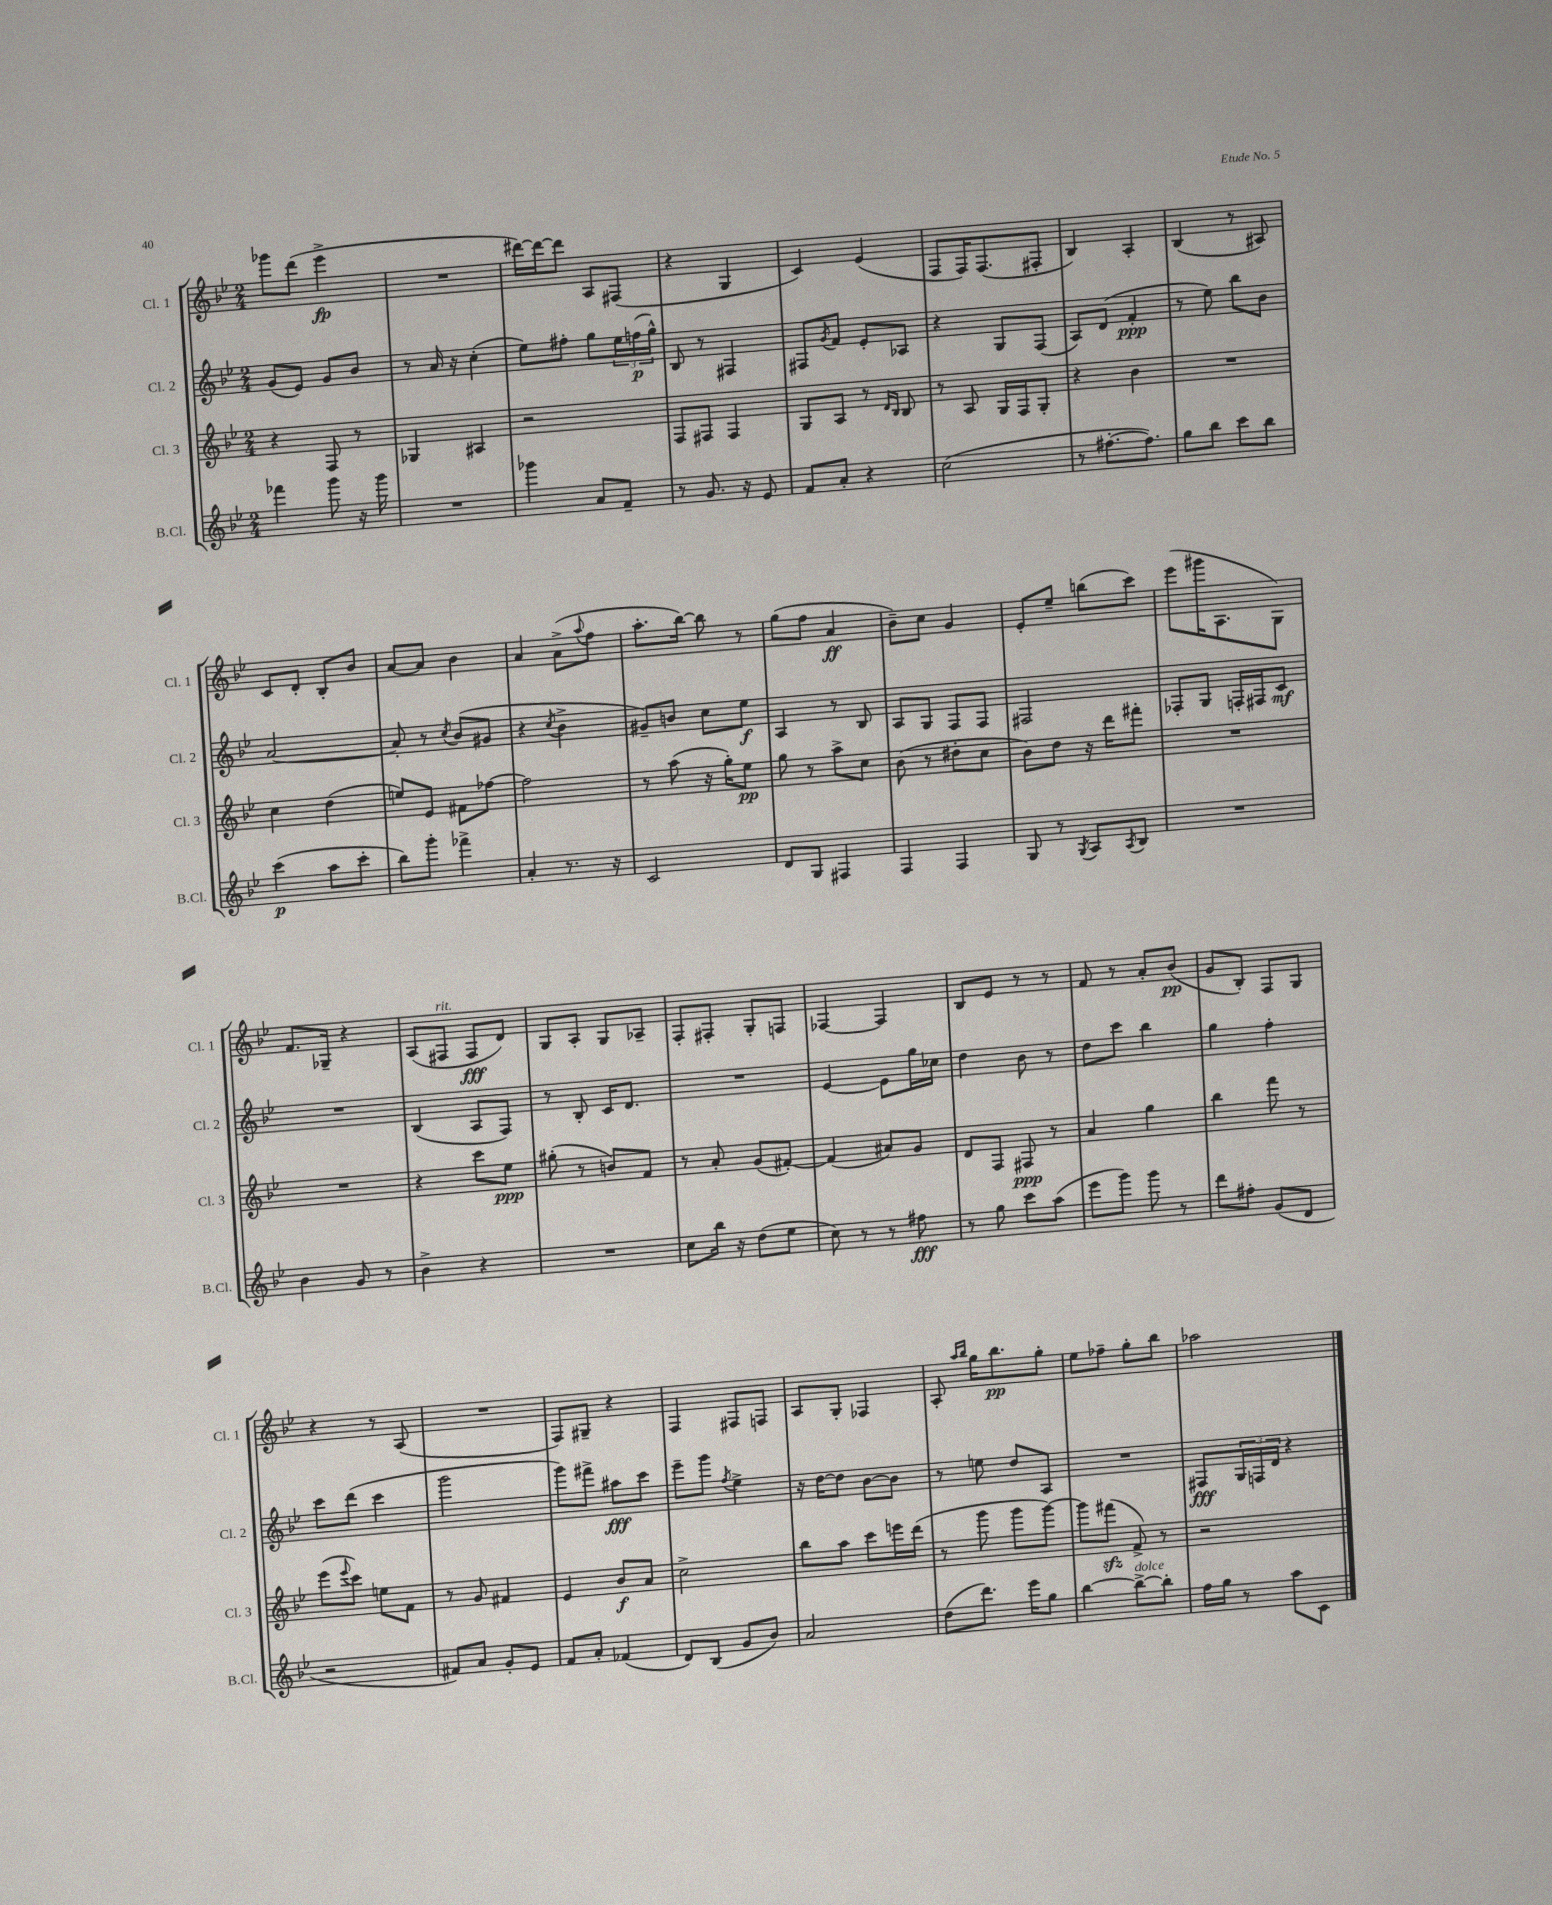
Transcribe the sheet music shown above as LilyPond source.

<<
\new StaffGroup <<
\new Staff = "s0" \with { instrumentName = "Cl. 1" shortInstrumentName = "Cl. 1" } {
    \clef treble \key bes \major \numericTimeSignature \time 2/4
    ges'''8 d'''8( ees'''4->\fp |
    R2 |
    dis'''16~) dis'''16~ dis'''8 a8 fis8( |
    r4 g4 |
    c'4) ees'4( |
    f8 f16) f8.( fis8-. |
    bes4) a4-. |
    bes4( r8 ais8) |
    c'8 d'8-. bes8-. bes'8 |
    a'8~ a'8 bes'4 |
    a'4 a'8->( \appoggiatura { a''8 } f''8 |
    a''8.-. bes''16~) bes''8 r8 |
    g''8( f''8 a'4\ff |
    bes'8--) c''8 g'4 |
    ees'8-. ees''8-- b''8( c'''8) |
    ees'''8( gis'''16 a8. g8) |
    f'8. ges16-- r4 |
    a8( fis8^\markup { \italic "rit." } fis8\fff d'8) |
    g8 a8-. g8 aes8-- |
    f8-. fis8-. g8-. f8 |
    fes4~ fes4 |
    bes8 ees'8 r8 r8 |
    f'8 r8 a'8-. bes'8\pp( |
    g'8 bes8-.) f8 g8 |
    r4 r8 a8( |
    R2 |
    f8) gis8-- r4 |
    f4 fis8 f8 |
    a8 g8-. fes4 |
    a8-. \grace { a''16 bes''16 } g''16 bes''8.\pp g''8-. |
    ees''8 fes''8-- g''8-. bes''8 |
    aes''2 \bar "|." |
}
\new Staff = "s1" \with { instrumentName = "Cl. 2" shortInstrumentName = "Cl. 2" } {
    \clef treble \key bes \major \numericTimeSignature \time 2/4
    g'8( ees'8) g'8 bes'8 |
    r8 a'16 r16 c''4-.( |
    ees''8) fis''8-. g''8 \tuplet 3/2 { ees''16 f''16\p( g''16-^) } |
    bes8 r8 fis4 |
    fis8 \acciaccatura { g'8 } f'8 ees'8-. aes8 |
    r4 g8 f8( |
    a8) d'8( f'4-.\ppp |
    r8 ees''8) bes''8 bes'8 |
    a'2~ |
    a'8-. r8 \acciaccatura { c''8 } bes'8( gis'8 |
    r4 \acciaccatura { c''8 } bes'4-> |
    gis'8--) b'8 c''8 ees''8\f |
    a4 r8 bes8 |
    a8 g8 f8 f8 |
    fis2 |
    fes8-. g8 f16-. fis16 c'8\mf |
    R2 |
    bes4( a8 f8) |
    r8 bes8-. c'16 d'8. |
    R2 |
    ees'4~ ees'8 g''16 ces''16 |
    d''4 bes'8 r8 |
    d''8 c'''8 bes''4 |
    g''4 f''4-. |
    c'''8 d'''8( c'''4 |
    g'''2 |
    g'''8) fis'''8-> ais''8\fff c'''8 |
    ees'''8-- g'''8 \acciaccatura { f''8 } ees''4-> |
    r16 d''16~ d''8 bes'8~ bes'8 |
    r8 e''8 d''8 a8 |
    R2 |
    fis8\fff \tuplet 3/2 { g16 f16 d'16 } r4 \bar "|." |
}
\new Staff = "s2" \with { instrumentName = "Cl. 3" shortInstrumentName = "Cl. 3" } {
    \clef treble \key bes \major \numericTimeSignature \time 2/4
    r4 f8 r8 |
    ges4 ais4 |
    r2 |
    f8 fis8 fis4 |
    g8 a8 r8 \grace { d'16 bes16 } bes8 |
    r8 a8 g16 f16 g8-. |
    r4 bes'4 |
    R2 |
    c''4 d''4( |
    e''8) ees'8 fis'8 fes''8~ |
    fes''2 |
    r8 a''8( r16 g''16-.) ees''8\pp |
    g''8 r8 a''8-> c''8 |
    bes'8( r8 dis''8-. c''8 |
    bes'8) d''8 r16 d'''16 fis'''8-. |
    R2 |
    R2 |
    r4 c'''8 ees''8\ppp |
    gis''8-.( r8 b'8) f'8 |
    r8 a'8-. g'8( fis'8~-.) |
    fis'4( ais'8) g'8 |
    d'8 f8 fis8\ppp r8 |
    a'4 g''4 |
    bes''4 f'''8 r8 |
    ees'''8( \appoggiatura { ees'''8 } c'''8) e''8 f'8 |
    r8 g'8 fis'4 |
    ees'4 bes'8\f a'8 |
    c''2-> |
    bes''8 a''8 c'''8 e'''16 d'''16( |
    r8 g'''8 g'''8 g'''8~) |
    g'''8 fis'''8\sfz( f'8->) r8 |
    r2 \bar "|." |
}
\new Staff = "s3" \with { instrumentName = "B.Cl." shortInstrumentName = "B.Cl." } {
    \clef treble \key bes \major \numericTimeSignature \time 2/4
    fes'''4 g'''8 r16 g'''16 |
    R2 |
    ges'''4 a'8 f'8-- |
    r8 g'8. r16 ees'8 |
    f'8 a'8-. r4 |
    c''2( |
    r8 fis''8.~-. fis''8.) |
    g''8 bes''8 c'''8 bes''8 |
    c'''4\p( a''8 c'''8-. |
    bes''8) g'''8-. fes'''4-> |
    a'4-. r8. r16 |
    c'2 |
    d'8 g8 fis4 |
    f4 f4 |
    g8 r8 \acciaccatura { g8 } a8 \acciaccatura { a8 } bes8 |
    R2 |
    bes'4 g'8 r8 |
    bes'4-> r4 |
    R2 |
    c''8 bes''16 r16 d''8( ees''8 |
    c''8) r8 r8 fis''8\fff |
    r8 g''8 c'''8 a''8( |
    ees'''8 g'''8) g'''8 r8 |
    d'''8 fis''8-. g'8( d'8 |
    r2 |
    fis'8) a'8 g'8-. ees'8 |
    f'8 a'8-. fes'4( |
    d'8) bes8( g'8 bes'8) |
    a'2 |
    d''8( d'''8.) ees'''16 g''8 |
    bes''4~ bes''8~->^\markup { \italic "dolce" } bes''8-. |
    f''16 g''16 r8 a''8 c'8 \bar "|." |
}
>>
>>
\layout { \context { \Score \remove "Bar_number_engraver" } }
